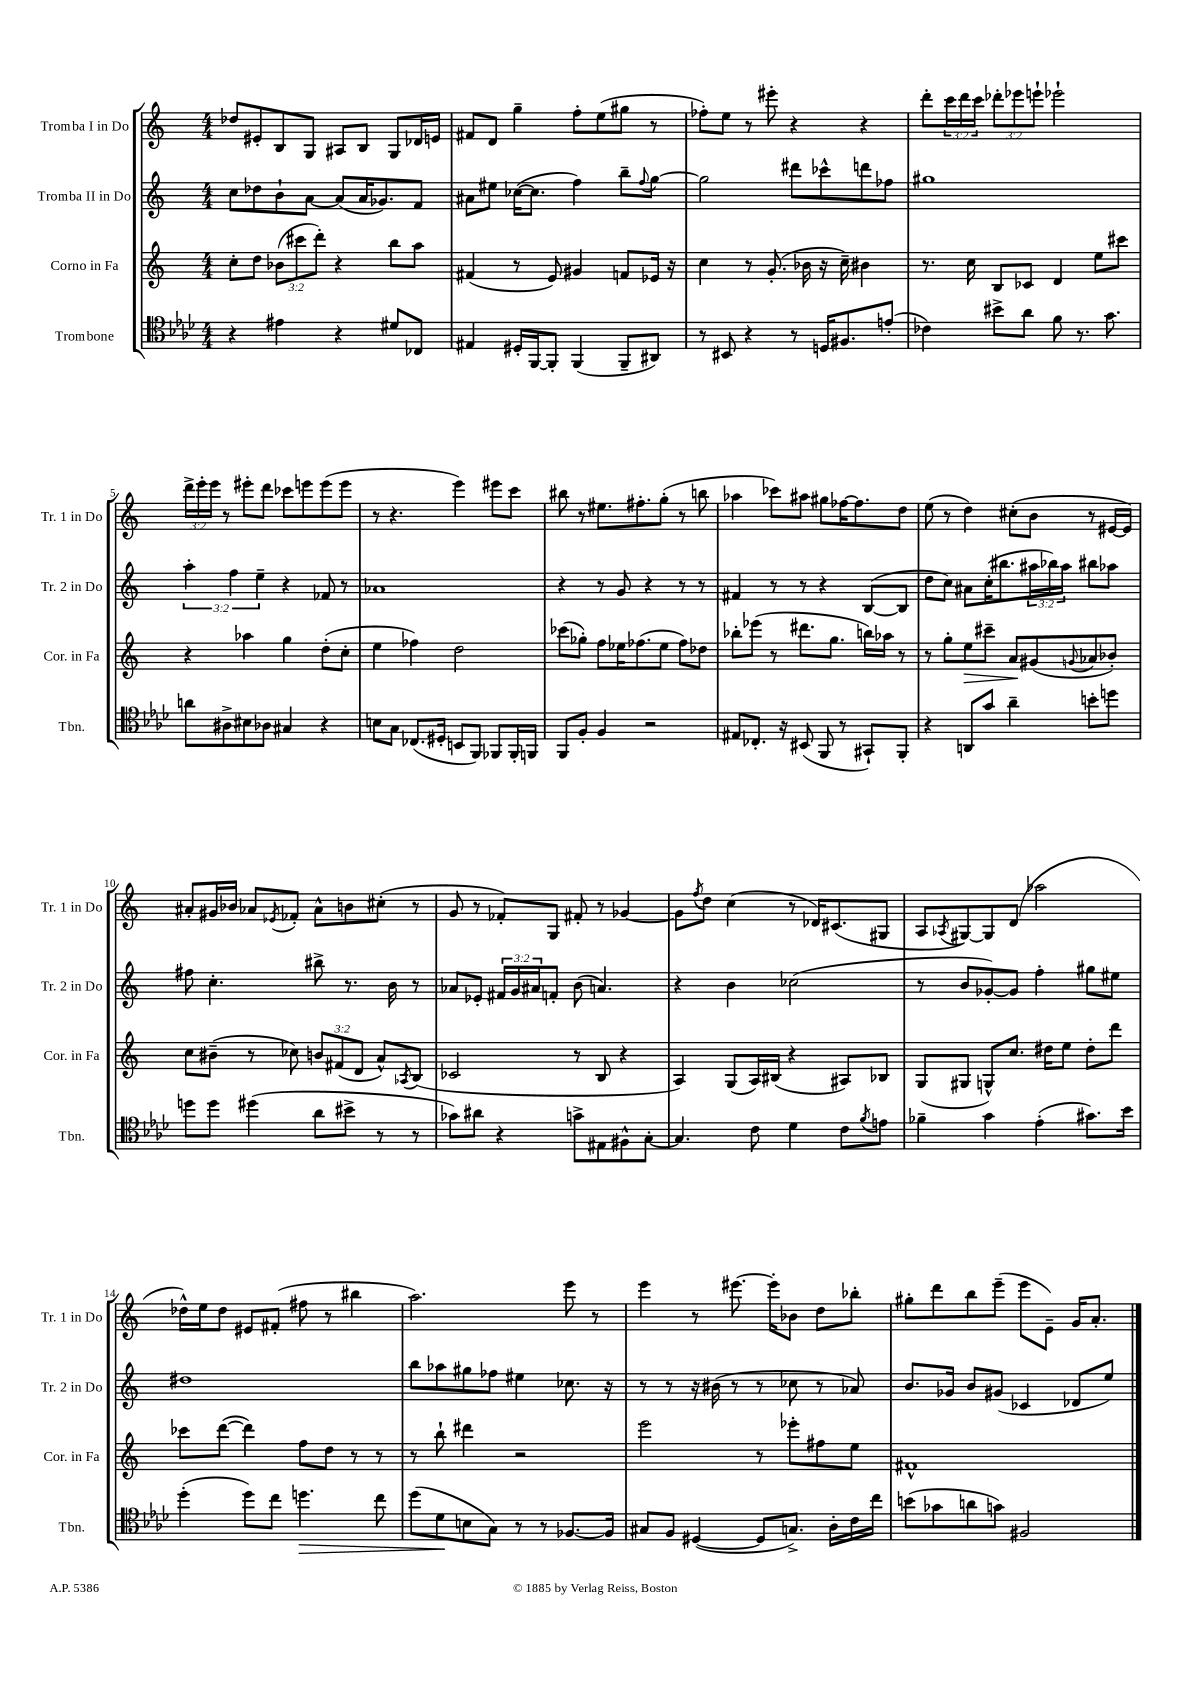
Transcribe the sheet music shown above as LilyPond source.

<<
\new StaffGroup <<
\new Staff = "s0" \with { instrumentName = "Tromba I in Do" shortInstrumentName = "Tr. 1 in Do" } {
    \clef treble \key c \major \numericTimeSignature \time 4/4 \override Staff.TupletNumber.text = #tuplet-number::calc-fraction-text
    des''8 eis'8-. b8 g8 ais8 b8 g8 des'16 e'16 |
    fis'8 d'8 g''4-- f''8-. e''8( gis''8 r8 |
    fes''8-.) e''8 r8 eis'''8-. r4 r4 |
    d'''8-. \tuplet 3/2 { c'''16 d'''16 c'''16 } \tuplet 3/2 { des'''8-. ees'''8 e'''8-! } ees'''2-! |
    \tuplet 3/2 { d'''16-> e'''16-. e'''16 } r8 eis'''8-. d'''8 ces'''8 e'''8 e'''8( e'''8 |
    r8 r4. e'''4) eis'''8 c'''8 |
    bis''8 r8 eis''8. fis''8.-. g''8-.( r8 b''8 |
    aes''4 ces'''8) ais''8 gis''8 fes''16~ fes''8. d''8 |
    e''8( r8 d''4) cis''8-.( b'8 r8 eis'16~ eis'16) |
    ais'8-. gis'16 bes'16 aes'8 \acciaccatura { ees'8 } fes'8-. aes'8-^ b'8 cis''8-.( r8 |
    g'8 r8 fes'8-.) g8 fis'8-. r8 ges'4~ |
    ges'8 \acciaccatura { f''8 } d''8 c''4( r8 des'16) cis'8.( gis8 |
    a8 \acciaccatura { aes8 } gis8~) gis8 d'8( aes''2 |
    des''16-^) e''16 des''8 eis'8 fis'8-.( fis''8 r8 bis''4 |
    a''2.) e'''8 r8 |
    e'''4 r8 eis'''8.~ eis'''16-. bes'8 d''8 bes''8-. |
    gis''8-. d'''8 b''8 e'''8--( e'''8 e'8--) g'16 a'8.-. \bar "|." |
}
\new Staff = "s1" \with { instrumentName = "Tromba II in Do" shortInstrumentName = "Tr. 2 in Do" } {
    \clef treble \key c \major \numericTimeSignature \time 4/4 \override Staff.TupletNumber.text = #tuplet-number::calc-fraction-text
    c''8 des''8 b'8-! a'8~ a'8( a'16 ges'8.) f'8 |
    ais'8 eis''8 ces''16~( ces''8. f''4) b''8-- \appoggiatura { f''8 } g''8~ |
    g''2 dis'''8 ces'''8-^ d'''8 fes''8 |
    gis''1 |
    \tuplet 3/2 { a''4-. f''4 e''4-- } r4 fes'8 r8 |
    aes'1 |
    r4 r8 g'8 r4 r8 r8 |
    fis'4 r8 r8 r4 b8~( b8 |
    d''8 c''8) ais'8 c''16-.( bis''8. \tuplet 3/2 { ais''16 bes''16) ais''16 } bis''8 aes''8 |
    fis''8 c''4.-. bis''8-> r8. b'16 r8 |
    aes'8 ees'8-. \tuplet 3/2 { fis'16 g'16 ais'16 } f'8-. b'8( a'4.) |
    r4 b'4 ces''2( |
    r8 b'8 ges'8~-.) ges'8 f''4-. gis''8 eis''8 |
    dis''1 |
    b''8 aes''8 gis''8 fes''8 eis''4 ces''8. r16 |
    r8 r8 r16 bis'16( r8 r8 ces''8 r8 aes'8) |
    b'8. ges'16 b'8 gis'8( ces'4 des'8 e''8) \bar "|." |
}
\new Staff = "s2" \with { instrumentName = "Corno in Fa" shortInstrumentName = "Cor. in Fa" } {
    \clef treble \key c \major \numericTimeSignature \time 4/4 \override Staff.TupletNumber.text = #tuplet-number::calc-fraction-text
    c''8-. d''8 \tuplet 3/2 { bes'8( cis'''8 d'''8-.) } r4 b''8 a''8 |
    fis'4( r8 e'8) gis'4 f'8 ees'16 r16 |
    c''4 r8 g'8.-.( bes'16 r16 c''16--) bis'4 |
    r8. c''16 b8 ces'8 d'4 e''8 cis'''8 |
    r4 aes''4 g''4 d''8-.( c''8-. |
    e''4 fes''4) d''2 |
    ces'''8( ges''8-.) f''8 ees''16 fes''8.( ees''8 fes''8) des''8 |
    bes''8-. ees'''8( r8 dis'''8. g''8. b''16) aes''16 r8 |
    r8 g''8-. e''8\> cis'''8-- a'8\! gis'8( \appoggiatura { g'8 } aes'8 bes'8-.) |
    c''8 bis'8--( r8 ces''8) \tuplet 3/2 { b'8 fis'8( d'8 } a'8-^) \acciaccatura { aes8 } b8( |
    ces'2 r8 b8 r4 |
    a4) g8( a16) bis16( r4 ais8) bes8 |
    g8( gis8 g8-^) c''8. dis''16 e''8 dis''8-. d'''8 |
    ces'''8 d'''8~( d'''4) f''8 d''8 r8 r8 |
    r8 b''8-! dis'''4 r2 |
    e'''2 r8 ees'''8-. fis''8 e''8 |
    fis'1-^ \bar "|." |
}
\new Staff = "s3" \with { instrumentName = "Trombone" shortInstrumentName = "Tbn." } {
    \clef tenor \key aes \major \numericTimeSignature \time 4/4
    r4 eis'4 r4 dis'8 ces8 |
    eis4 dis16-. f,16~ f,8-. f,4( f,8-- ais,8) |
    r8 bis,8 r4 r8 d16 fis8. e'8-.( |
    ces'4) bis'8-> aes'8 f'8 r8. g'8. |
    a'8 ais8-> bis8 aes8 gis4 r4 |
    b8 g8 ces8.( dis16-. b,8 f,8) fes,8 fes,16-. f,16 |
    f,8 f8-. f4 r2 |
    eis8 ces8.-. r16 bis,8( f,8 r8 gis,8-!) f,8-. |
    r4 a,8 g'8 aes'4-- b'8-. d''8 |
    d''8 d''8 dis''4( aes'8 bis'8-> r8 r8 |
    ges'8) ais'8 r4 g'8-> eis8 fis8-^ g8~-. |
    g4. c'8 des'4 c'8 \acciaccatura { f'8 } e'8 |
    fes'4-- g'4 ees'4-.( gis'8.) bes'16 |
    des''4-.( des''8) c''8 d''4.\> c''8 |
    des''8( des'8\! b8 g8) r8 r8 fes8.~ fes16 |
    gis8 f8 dis4~( dis8 g8.->) aes16-. c'16 c''16 |
    b'8( ges'8 a'8 g'8) fis2 \bar "|." |
}
>>
>>
